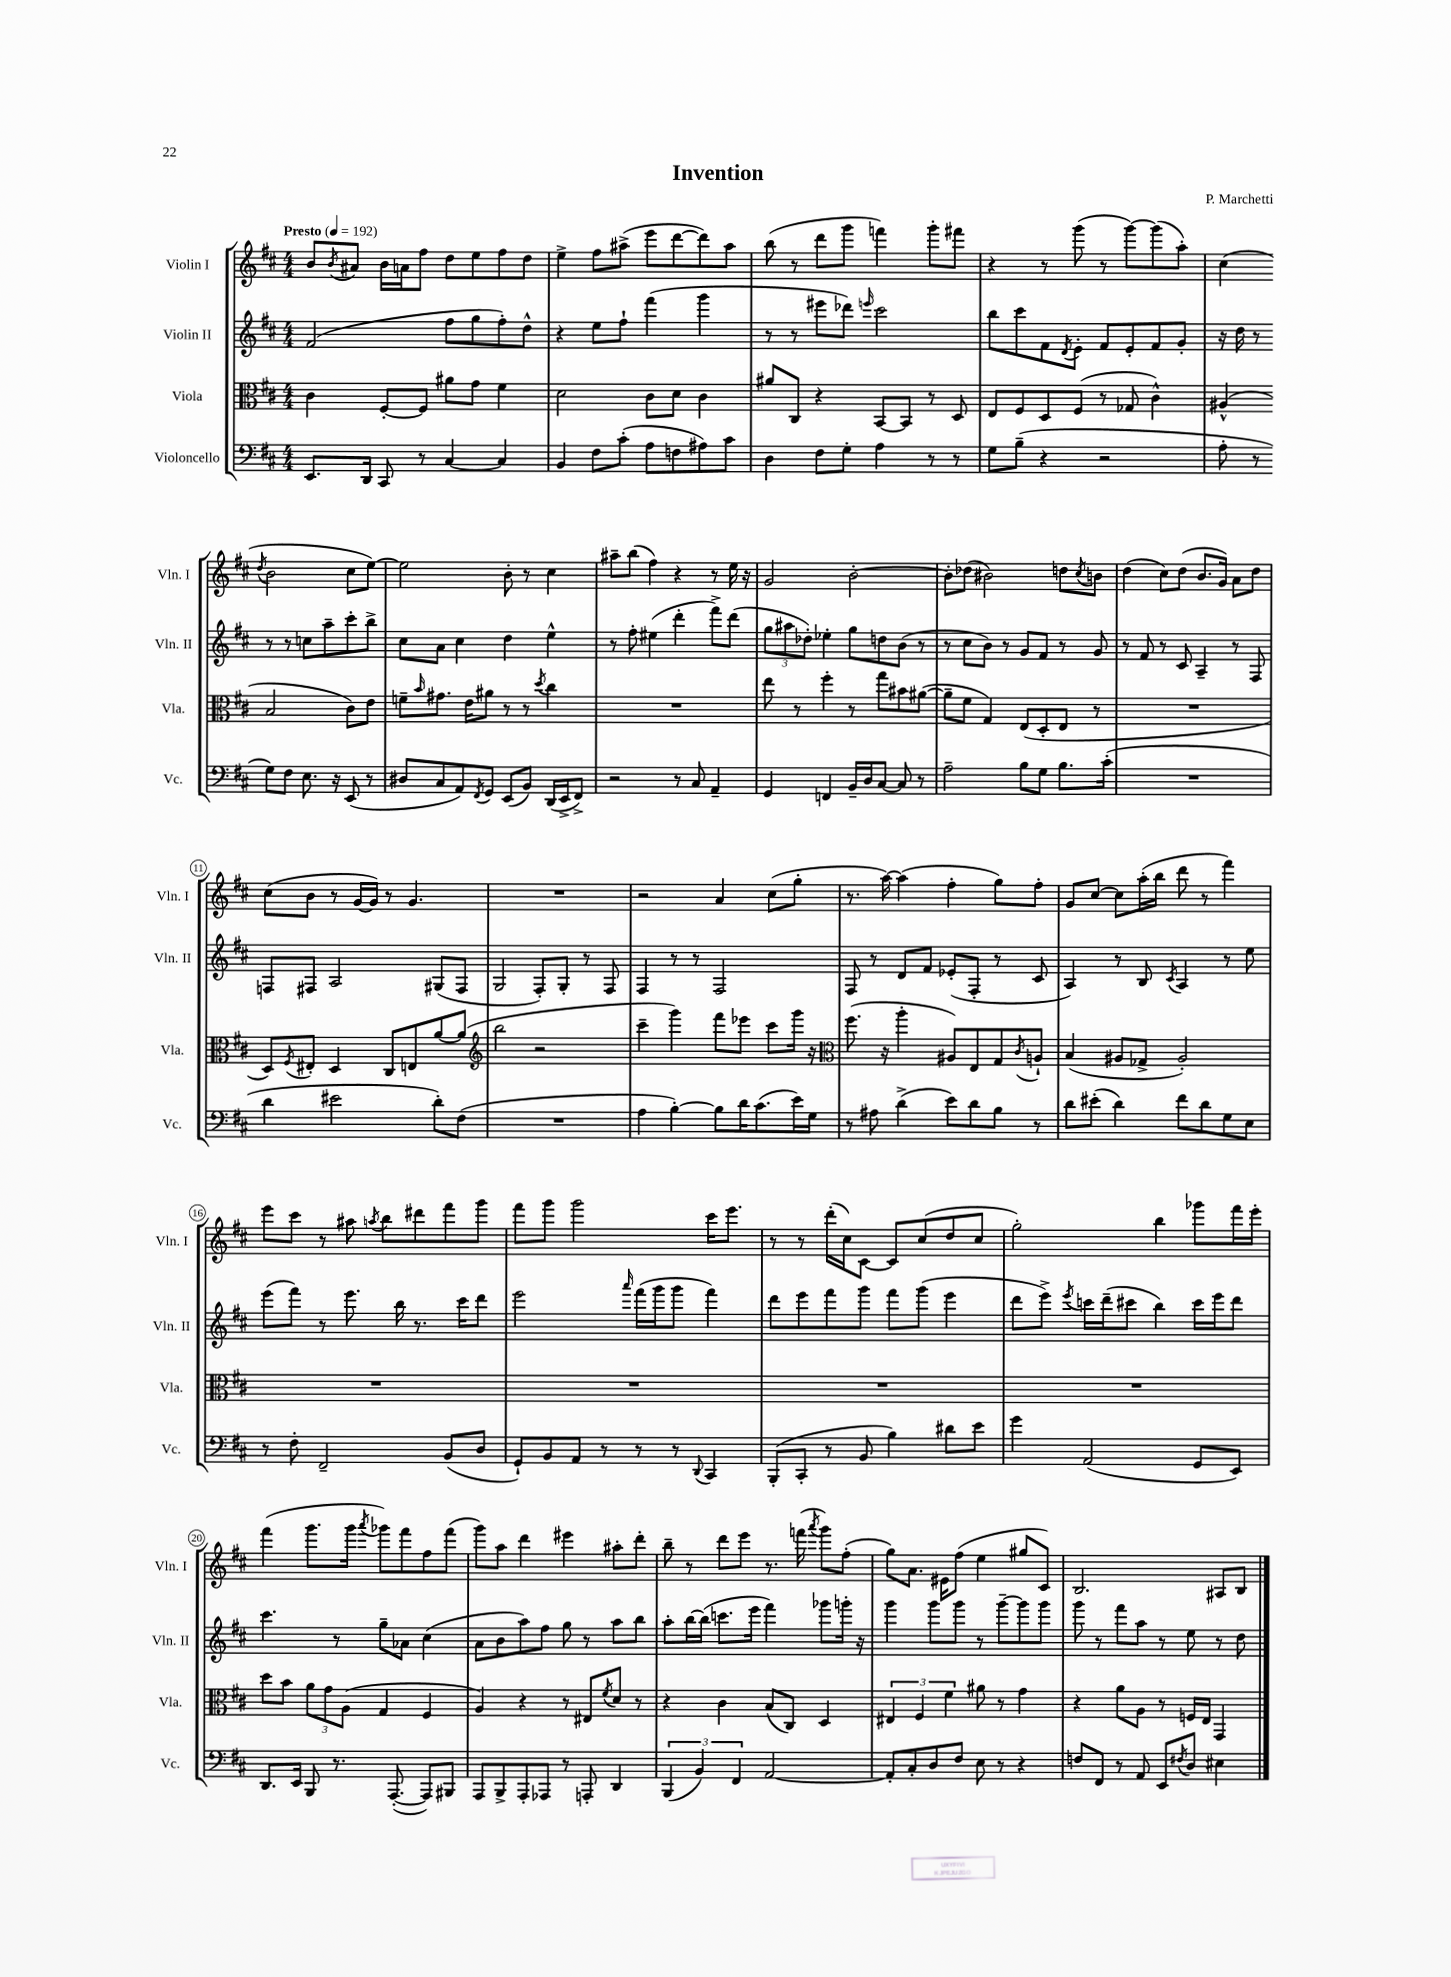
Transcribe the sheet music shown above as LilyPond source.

\header { title = "Invention" composer = "P. Marchetti" }
<<
\new StaffGroup <<
\new Staff = "s0" \with { instrumentName = "Violin I" shortInstrumentName = "Vln. I" } {
    \clef treble \key d \major \numericTimeSignature \time 4/4 \tempo "Presto" 4 = 192
    b'8 \acciaccatura { b'8 } ais'8 b'16 a'16 fis''8 d''8 e''8 fis''8 d''8 |
    e''4-> fis''8 ais''8->( e'''8 d'''8~ d'''8) ais''8 |
    b''8( r8 d'''8 g'''8 f'''4) g'''8-. fis'''8 |
    r4 r8 g'''8( r8 g'''8~) g'''8( a''8-.) |
    cis''4( \acciaccatura { d''8 } b'2 cis''8 e''8~) |
    e''2 b'8-. r8 cis''4 |
    ais''8-- b''8( fis''4) r4 r8 e''16 r16 |
    g'2 b'2~-. |
    b'8-. des''8( bis'2) d''8 \acciaccatura { cis''8 } b'8 |
    d''4( cis''8) d''8( b'8. g'16) a'8 d''8 |
    cis''8( b'8 r8 g'16~ g'16) r8 g'4. |
    R1 |
    r2 a'4 cis''8( g''8-. |
    r8. a''16~) a''4( fis''4-. g''8) fis''8-. |
    g'8 cis''8~ cis''8 a''16-.( b''16 d'''8 r8 fis'''4) |
    e'''8 cis'''8 r8 ais''8 \acciaccatura { a''8 } b''8 dis'''8 fis'''8 g'''8 |
    fis'''8 g'''8 g'''2 cis'''16 e'''8. |
    r8 r8 d'''16-.( cis''16) cis'8~ cis'8 cis''8( d''8 cis''8 |
    g''2-.) b''4 ges'''8 fis'''16 e'''16-. |
    fis'''4( g'''8. g'''16 \acciaccatura { a'''8 } ges'''8) fis'''8 fis''8 fis'''8( |
    g'''8) a''8 d'''4 eis'''4 ais''8-. d'''8-. |
    b''8-- r8 d'''8 e'''8 r8. f'''16( \acciaccatura { a'''8 } g'''8) fis''8-.( |
    g''8) a'8. eis'16 fis''8( e''4 gis''8 cis'8) |
    b2. ais8 b8 \bar "|." |
}
\new Staff = "s1" \with { instrumentName = "Violin II" shortInstrumentName = "Vln. II" } {
    \clef treble \key d \major \numericTimeSignature \time 4/4
    fis'2( fis''8 g''8 fis''8-.) d''8-^ |
    r4 e''8 fis''8-! fis'''4( g'''4 |
    r8 r8 eis'''8 des'''8) \grace { e'''16 } cis'''2 |
    b''8 cis'''8 fis'8 \acciaccatura { d'8 } e'8-. fis'8 e'8-. fis'8 g'8-. |
    r16 d''16 r8 r8 r8 c''8 a''8-- cis'''8-. b''8-> |
    cis''8 a'8 cis''4 d''4 e''4-^ |
    r8 fis''8-. eis''4( d'''4-. fis'''8->) d'''8( |
    \tuplet 3/2 { g''8 ais''8 des''8-.) } ees''4-. g''8 d''8 b'8( r8 |
    r8 cis''8 b'8) r8 g'8 fis'8 r8 g'8 |
    r8 fis'8 r8 cis'8 a4-- r8 fis8 |
    f8 fis8 a2 gis8( fis8 |
    g2 fis8-.) g8-. r8 fis8 |
    fis4 r8 r8 fis2 |
    fis8 r8 d'8 fis'8 ees'8-.( fis8-. r8 cis'8 |
    a4) r8 b8 \acciaccatura { cis'8 } a4 r8 e''8 |
    e'''8( fis'''8) r8 e'''8. b''16 r8. cis'''16 d'''8 |
    e'''2 \grace { a'''16 } fis'''16( g'''16 g'''8 fis'''4) |
    d'''8 e'''8 fis'''8 g'''8 fis'''8 g'''8( e'''4 |
    d'''8 e'''8->) \acciaccatura { e'''8 } c'''16 d'''16--( cis'''8 b''4) cis'''16 e'''16 d'''8 |
    cis'''4. r8 g''8-- aes'8 cis''4( |
    a'8 b'8 a''8) fis''8 g''8 r8 a''8 b''8 |
    a''8-. b''16~ b''16( c'''8. e'''16 fis'''4) ges'''8 g'''16-. r16 |
    g'''4 g'''8 g'''8 r8 g'''8~-- g'''8 g'''8 |
    g'''8 r8 fis'''8 a''8 r8 e''8 r8 d''8 \bar "|." |
}
\new Staff = "s2" \with { instrumentName = "Viola" shortInstrumentName = "Vla." } {
    \clef alto \key d \major \numericTimeSignature \time 4/4
    cis'4 fis8~-. fis8 ais'8 g'8 fis'4 |
    d'2 cis'8 d'8 cis'4 |
    ais'8 cis8 r4 b,8~ b,8 r8 d8 |
    e8 fis8 d8 fis8( r8 ges8 cis'4-^) |
    ais4-^( b2 cis'8) e'8 |
    f'8-- \grace { b'16 } gis'8. e'16 ais'8 r8 r8 \acciaccatura { d''8 } cis''4 |
    R1 |
    e''8 r8 fis''4-. r8 g''8 bis'8 ais'8~( |
    ais'8-- fis'8 g4) e8( d8-. e8 r8 |
    R1 |
    d8) \acciaccatura { fis8 } eis8-. d4 cis8 e8 a'8~ a'8( |
    \clef treble b''2 r2 |
    cis'''4-- g'''4) fis'''8 ees'''8 cis'''8 g'''16 r16 |
    \clef alto fis''8.( r16 a''4-. ais8) e8 g8 \acciaccatura { cis'8 } a8-! |
    b4( ais8 ges8-> ais2-.) |
    R1 |
    R1 |
    R1 |
    R1 |
    d''8 b'8 \tuplet 3/2 { a'8 g'8 a8( } g4 fis4 |
    a4) r4 r8 eis8 \acciaccatura { fis'8 } d'8 r8 |
    r4 cis'4 b8( cis8) d4 |
    \tuplet 3/2 { eis4 fis4 fis'4 } ais'8 r8 g'4 |
    r4 a'8 a8 r8 f16 e16 g,4 \bar "|." |
}
\new Staff = "s3" \with { instrumentName = "Violoncello" shortInstrumentName = "Vc." } {
    \clef bass \key d \major \numericTimeSignature \time 4/4
    e,8. d,16 cis,8 r8 cis4~ cis4 |
    b,4 fis8 cis'8-.( a8 f8 ais8) cis'8 |
    d4 fis8 g8-. a4 r8 r8 |
    g8 b8--( r4 r2 |
    a8-. r8 g8) fis8 e8. r16 e,8( r8 |
    dis8 cis8 a,8) \acciaccatura { fis,8 } g,8 e,8( b,8) d,16( e,16-> fis,8->) |
    r2 r8 cis8 a,4-- |
    g,4 f,4 b,16-- d16 cis8~ cis8 r8 |
    a2-- b8 g8 b8. cis'16-.( |
    R1 |
    d'4 eis'2 d'8-.) fis8( |
    R1 |
    a4 b4~-.) b8 d'16 cis'8.( e'16) g16 |
    r8 ais8 d'4->( e'8) d'8 b8 r8 |
    d'8 eis'8-.( d'4) fis'8 d'8 g8 e8 |
    r8 fis8-. fis,2-- b,8( d8 |
    g,8-!) b,8 a,8 r8 r8 r8 \appoggiatura { d,8 } cis,4 |
    b,,8-.( cis,8-. r8 b,8 b4) dis'8 e'8 |
    g'4 a,2( g,8 e,8) |
    d,8. e,16 b,,8 r8. a,,8.~-.( a,,8) bis,,8 |
    a,,8 b,,8-> a,,8-. aes,,8 r8 a,,8-. d,4 |
    \tuplet 3/2 { b,,4( b,4) fis,4 } a,2~ |
    a,8-. cis8-. d8 fis8 e8 r8 r4 |
    f8 fis,8 r8 a,8 e,8 \acciaccatura { fis8 } d8 eis4 \bar "|." |
}
>>
>>
\layout { \context { \Score \override BarNumber.stencil = #(make-stencil-circler 0.1 0.3 ly:text-interface::print) } }
